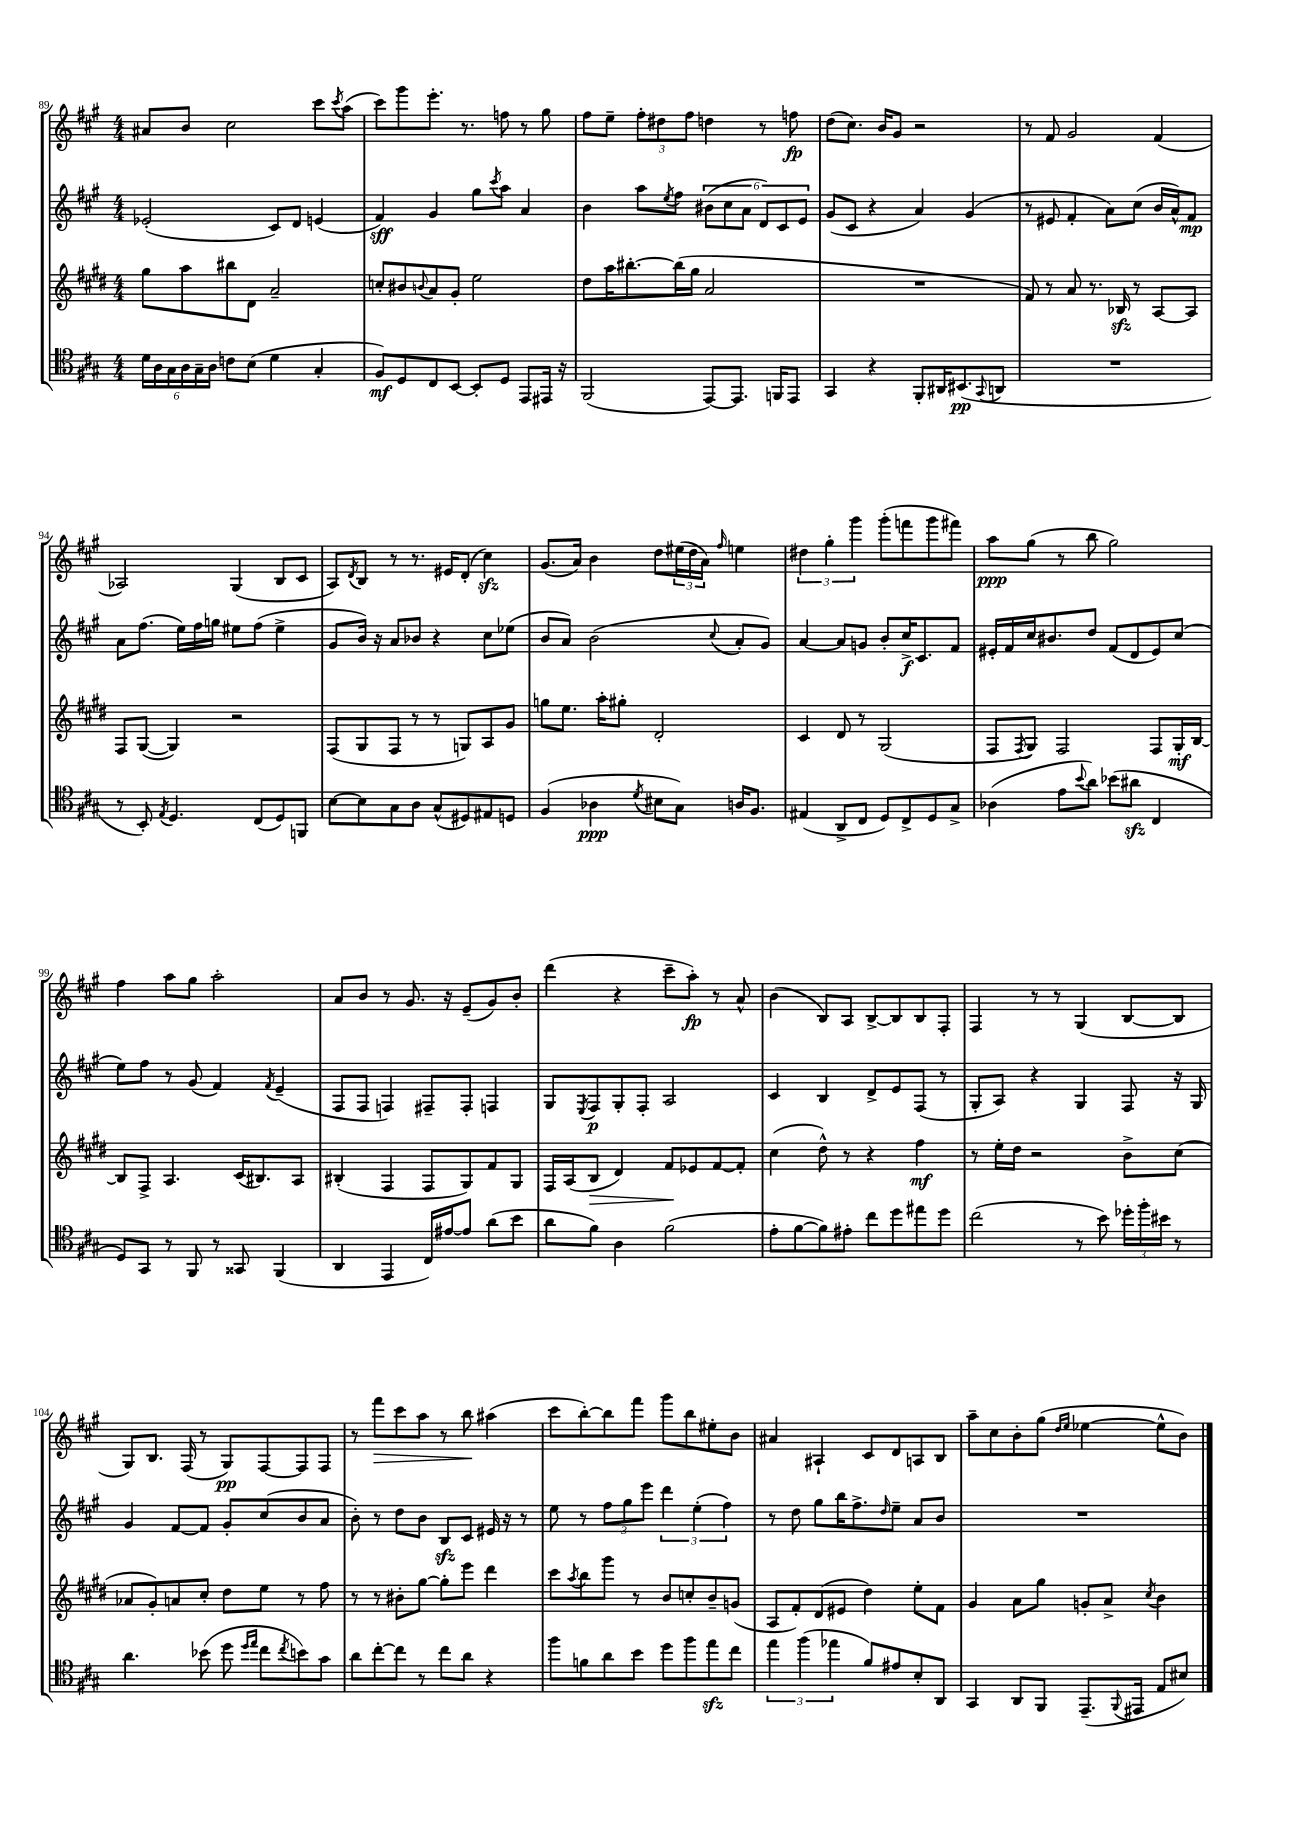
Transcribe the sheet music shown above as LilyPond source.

<<
\new StaffGroup <<
\new Staff = "s0" {
    \clef treble \key a \major \numericTimeSignature \time 4/4
    ais'8 b'8 cis''2 cis'''8 \acciaccatura { cis'''8 } a''8( |
    cis'''8) gis'''8 e'''8.-. r8. f''8 r8 gis''8 |
    fis''8 e''8-- \tuplet 3/2 { fis''8-. dis''8 fis''8 } d''4 r8 f''8\fp |
    d''8( cis''8.) b'16 gis'8 r2 |
    r8 fis'8 gis'2 fis'4( |
    aes2) gis4( b8 cis'8 |
    a8) \acciaccatura { d'8 } b8 r8 r8. eis'16 d'8-.( cis''4\sfz) |
    gis'8.( a'16) b'4 d''8 \tuplet 3/2 { eis''16( d''16 a'16) } \grace { fis''16 } e''4 |
    \tuplet 3/2 { dis''4 gis''4-. gis'''4 } gis'''8-.( f'''8 gis'''8 fis'''8) |
    a''8\ppp gis''8( r8 b''8 gis''2) |
    fis''4 a''8 gis''8 a''2-. |
    a'8 b'8 r8 gis'8. r16 e'8--( gis'8) b'8-. |
    d'''4( r4 cis'''8-- a''8-.\fp) r8 a'8-^ |
    b'4( b8) a8 b8~-> b8 b8 fis8-. |
    fis4 r8 r8 gis4( b8~ b8 |
    gis8) b8. fis16( r8 gis8\pp) fis8~ fis8 fis8 |
    r8 fis'''8\> cis'''8 a''8 r8 b''8\! ais''4( |
    cis'''8 b''8~-.) b''8 fis'''8 gis'''8 b''8 eis''8-. b'8 |
    ais'4 ais4-! cis'8 d'8 a8 b8 |
    a''8-- cis''8 b'8-. gis''8( \grace { d''16 e''16 } ees''4~ ees''8-^ b'8) \bar "|." |
}
\new Staff = "s1" {
    \clef treble \key a \major \numericTimeSignature \time 4/4
    ees'2-.( cis'8) d'8 e'4( |
    fis'4\sff) gis'4 gis''8 \acciaccatura { cis'''8 } a''8 a'4 |
    b'4 a''8 \acciaccatura { e''8 } fis''8 \tuplet 6/4 { bis'8( cis''8 a'8 d'8) cis'8 e'8 } |
    gis'8( cis'8 r4 a'4) gis'4( |
    r8 eis'8 fis'4-. a'8) cis''8( b'16 a'16-^) fis'8\mp |
    a'8 fis''8.( e''16) fis''16 g''16 eis''8 fis''8( eis''4-> |
    gis'8 b'16) r16 a'8 bes'8 r4 cis''8 ees''8( |
    b'8 a'8) b'2( \appoggiatura { cis''8 } a'8-. gis'8) |
    a'4~ a'8 g'8 b'8-. cis''16->\f cis'8. fis'8 |
    eis'16-. fis'16 cis''16 bis'8. d''8 fis'8( d'8 eis'8) cis''8( |
    e''8) fis''8 r8 gis'8( fis'4) \acciaccatura { fis'8 } e'4--( |
    fis8 fis8 f4) fis8-- fis8-. f4 |
    gis8 \acciaccatura { e8 } fis8\p gis8-. fis8-. a2 |
    cis'4 b4 d'8-> e'8 fis8( r8 |
    gis8-. a8) r4 gis4 fis8 r16 gis16 |
    gis'4 fis'8~ fis'8 gis'8-. cis''8( b'8 a'8 |
    b'8-.) r8 d''8 b'8 b8\sfz cis'8 eis'16 r16 r8 |
    e''8 r8 \tuplet 3/2 { fis''8 gis''8 e'''8 } \tuplet 3/2 { d'''4 e''4-.( fis''4) } |
    r8 d''8 gis''8 b''16 fis''8.-> \grace { d''16 } e''8-- a'8 b'8 |
    R1 \bar "|." |
}
\new Staff = "s2" {
    \clef treble \key e \major \numericTimeSignature \time 4/4
    gis''8 a''8 bis''8 dis'8 a'2-- |
    c''8-. bis'8 \appoggiatura { b'8 } a'8 gis'8-. e''2 |
    dis''8 a''16 bis''8.~-. bis''16( gis''16 a'2 |
    R1 |
    fis'8) r8 a'8 r8. bes16\sfz r8 a8~ a8 |
    fis8 gis8~( gis4) r2 |
    fis8( gis8 fis8 r8 r8 g8) a8 gis'8 |
    g''8 e''8. a''16-. gis''8-. dis'2-. |
    cis'4 dis'8 r8 gis2( |
    fis8 \acciaccatura { fis8 } gis8) fis2 fis8 gis16-.\mf b16~ |
    b8 fis8-> a4. cis'16( bis8.) a8 |
    bis4-.( fis4 fis8 gis8) fis'8 gis8 |
    fis16 a16( b8\> dis'4) fis'8\! ees'8 fis'8~ fis'8-. |
    cis''4( dis''8-^) r8 r4 fis''4\mf |
    r8 e''16-. dis''16 r2 b'8-> cis''8( |
    aes'8 gis'8-.) a'8 cis''8-. dis''8 e''8 r8 fis''8 |
    r8 r8 bis'8-. gis''8~ gis''8-. e'''8 dis'''4 |
    cis'''8 \acciaccatura { a''8 } b''8 gis'''8 r8 b'8 c''8-. b'8-- g'8( |
    a8 fis'8-.) dis'8( eis'8 dis''4) e''8-. fis'8 |
    gis'4 a'8 gis''8 g'8-. a'8-> \acciaccatura { cis''8 } b'4 \bar "|." |
}
\new Staff = "s3" {
    \clef tenor \key a \major \numericTimeSignature \time 4/4
    \tuplet 6/4 { d'16 a16 gis16 a16 gis16-- a16 } c'8 b8( d'4 gis4-. |
    fis8\mf) d8 cis8 b,8~ b,8-. d8 e,8 eis,16 r16 |
    fis,2( e,8~) e,8. f,16 e,8 |
    gis,4 r4 fis,8-. ais,16 bis,8.\pp( \appoggiatura { gis,8 } a,8 |
    R1 |
    r8 b,8-.) \acciaccatura { e8 } d4. cis8( d8) f,8 |
    b8~ b8 gis8 a8 gis8-^( dis8) eis8 d8 |
    fis4( aes4\ppp \acciaccatura { d'8 } bis8 gis8) a16 fis8. |
    eis4( a,8-> cis8 d8) cis8-> d8 gis8-> |
    aes4( e'8 \appoggiatura { b'8 } a'8) bes'8( ais'8\sfz cis4 |
    d8) gis,8 r8 fis,8 r8 gisis,8 fis,4( |
    a,4 e,4 cis16) eis'16~ eis'8 a'8( b'8 |
    a'8 fis'8) a4 fis'2( |
    e'8-. fis'8~ fis'8) eis'8-. cis''8 d''8 eis''8 d''8 |
    cis''2( r8 b'8) \tuplet 3/2 { des''16-. fis''16-. bis'16 } r8 |
    a'4. bes'8( d''8 \grace { d''16 e''16 } cis''8 \acciaccatura { cis''8 } b'8) gis'8 |
    a'8 cis''8~-. cis''8 r8 cis''8 a'8 r4 |
    fis''8 f'8 a'8 b'8 d''8 fis''8 e''8\sfz cis''8 |
    \tuplet 3/2 { e''4 fis''4( ees''4 } fis'8) eis'8 b8-. a,8 |
    gis,4 a,8 fis,8 e,8.--( \appoggiatura { fis,8 } eis,16 e8 bis8) \bar "|." |
}
>>
>>
\layout { \context { \Score currentBarNumber = #89 } }
